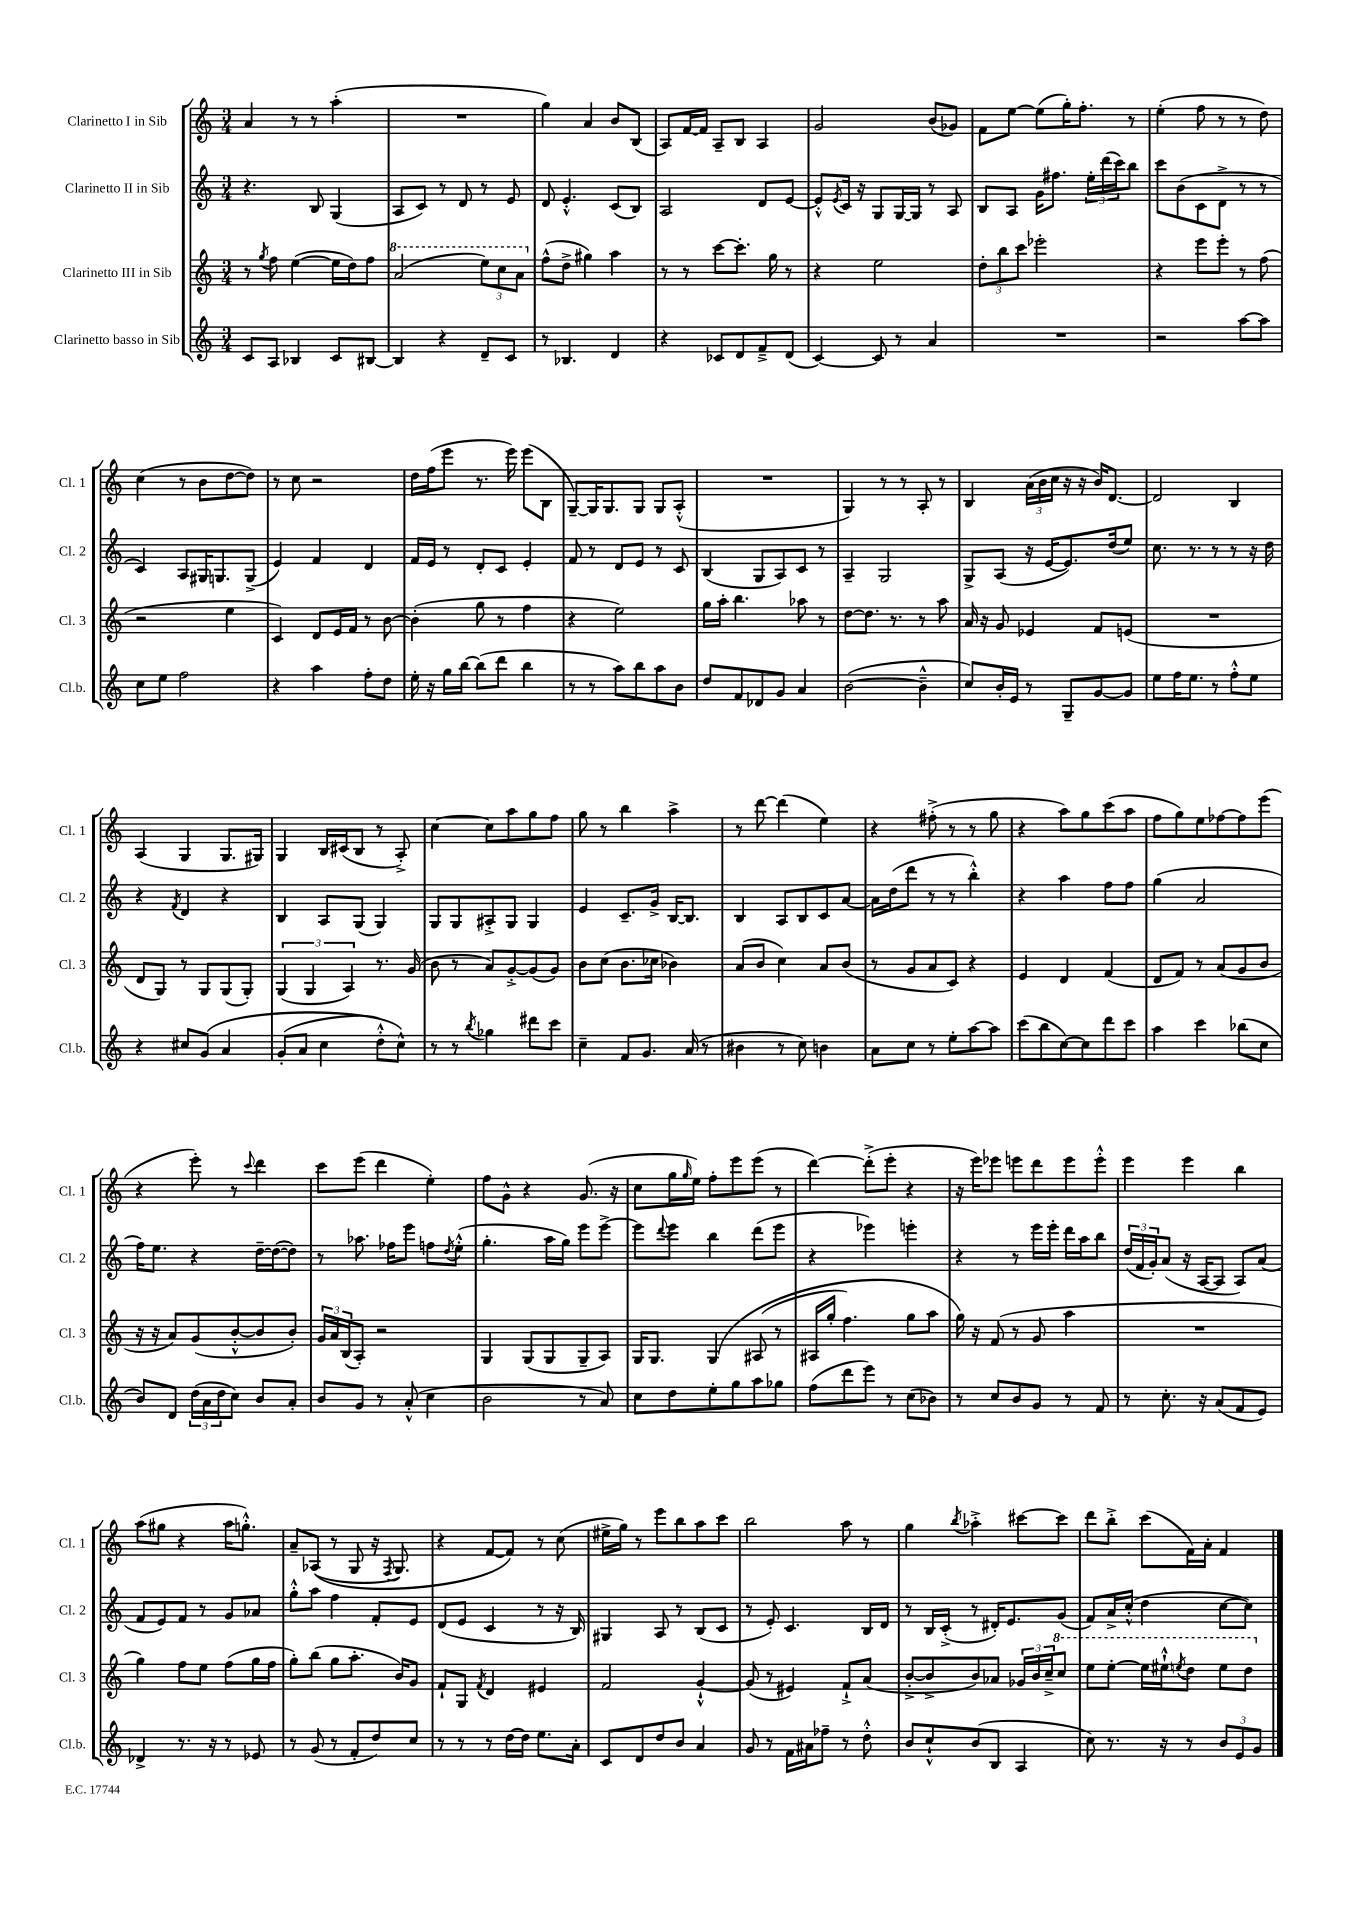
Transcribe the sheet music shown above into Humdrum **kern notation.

**kern	**kern	**kern	**kern
*staff4	*staff3	*staff2	*staff1
*clefG2	*clefG2	*clefG2	*clefG2
*k[]	*k[]	*k[]	*k[]
*M3/4	*M3/4	*M3/4	*M3/4
8c/L	8r	4.r	4a/
.	8qgg/	.	.
8A/J	8ff\	.	.
4B-/	([4ee\	.	8r
.	.	8B/	8r
8c/L	16ee\]LL	(4G/	(4aa'\
.	16dd\J)	.	.
[8B#/J	8ff\J	.	.
=	=	=	=
4B#/]	(2aa/	8A/L	2.r
.	.	8c/J)	.
4r	.	8r	.
.	.	8d/	.
8d~/L	12eee\L)	8r	.
.	12ccc\	.	.
8c/J	.	8e/	.
.	12aa\J	.	.
=	=	=	=
8r	(8ff^^\L	8d/	4gg\)
4.B-/	8dd^\J	4.e'^^/	.
.	4gg#\)	.	4a/
4d/	4aa\	(8c/L	8b/L
.	.	8B/J)	(8B/J
=	=	=	=
4r	8r	2A/	8A/L)
.	8r	.	[16f/L
.	.	.	16f/]JJ
8c-/L	[8ccc\L	.	8A~/L
8d/	8.ccc'\]J	.	8B/J
8f~^/	.	8d/L	4A/
.	16gg\	.	.
(8d/J	8r	[8e/J	.
=	=	=	=
[4c/)	4r	8e'^^/]L	2g/
.	.	8qe/	.
.	.	16c/Jk	.
.	.	16r	.
8c/]	2ee\	8G/L	.
8r	.	[16G/L	.
.	.	16G/]JJ	.
4a/	.	8r	(8b/L
.	.	8A/	8g-/J)
=	=	=	=
2.r	12dd'\L	8B/L	8f\L
.	12bb\	.	.
.	.	8A/J	[8ee\J
.	12ccc\J	.	.
.	2eee-'\	16g\LK	(8ee\]L
.	.	8.ff#\J	.
.	.	.	16gg'\K)
.	.	.	8.ff'\J
.	.	24ee'\LL	.
.	.	(24ddd\	.
.	.	24ccc\J)	.
.	.	8bb\J	8r
=	=	=	=
2r	4r	8ccc\L	(4ee'\
.	.	(8b\	.
.	8eee\L	8c\	8ff\
.	8eee'\J	8d^\J	8r
[8aa\L	8r	8r	8r
8aa\]J	(8ff\	8r	8dd\)
=	=	=	=
8cc\L	2r	4c/)	(4cc\
8ee\J	.	.	.
2ff\	.	8A/L	8r
.	.	16G#/K	8b\L
.	.	8.G/	.
.	4ee\	.	[8dd\
.	.	(8G^/J	8dd\]J)
=	=	=	=
4r	4c/)	4e/)	8r
.	.	.	8cc\
4aa\	8d/L	4f/	2r
.	16e/L	.	.
.	16f/JJ	.	.
8ff'\L	8r	4d/	.
8dd\J	[8b\	.	.
=	=	=	=
16ee'\	(4b'\]	16f/LL	16dd\LL
16r	.	16e/JJ	(16ff\J
16gg\LL	.	8r	8eee\J
[16bb\JJ	.	.	.
(8bb\]L	8gg\	8d'/L	8.r
8ddd\J	8r	8c/J	.
.	.	.	16eee\)
4bb\	4ff\	4e'/	(8eee\L
.	.	.	8B\J
=	=	=	=
8r	4r	8f/	[8G~/L)
8r	.	8r	16G/]K
.	.	.	8.G/
8aa\L)	2ee\)	8d/L	.
8bb\	.	8e/J	8G/J
8aa\	.	8r	8G/L
8b\J	.	8c/	(8A'^^/J
=	=	=	=
8dd/L	16gg\LL	(4B/	2.r
.	16aa'\JJ	.	.
8f/	4.bb\	.	.
8d-/	.	8G/L	.
8g/J	.	8A/)	.
4a/	8aa-\	8c/J	.
.	8r	8r	.
=	=	=	=
([2b\	[8dd\L	4A~/	4G/)
.	8.dd\]J	.	.
.	.	2G/	8r
.	8.r	.	.
.	.	.	8r
4b~^^\]	8r	.	8A'/
.	8aa\	.	8r
=	=	=	=
8cc/L)	16a/	8G^/L	4B/
.	16r	.	.
16b'/L	8g/	(8A/J	.
16e/JJ	.	.	.
8r	4e-/	16r	(24a\LL
.	.	.	24b\
.	.	[16e/LK	.
.	.	.	24cc\JJ
8G~/L	.	8.e/])	16r
.	.	.	16r
[8g/	8f/L	.	16b/LK)
.	.	(16dd/k	[8.d/J
8g/]J	(8e/J	8ee/J)	.
=	=	=	=
8ee\L	2.r	8.cc\	2d/]
16ff\K	.	.	.
8.ee\J	.	8.r	.
8r	.	8r	.
8ff'^^\L	.	8r	4B/
8ee\J	.	16r	.
.	.	16dd\	.
=	=	=	=
4r	8d/L	4r	(4A/
.	8G/J)	.	.
.	.	8qf/	.
8cc#/L	8r	4d/	4G/
&(8g/J	8G/L	.	.
4a/	(8G/	4r	8.G/L
.	8G'/J)	.	.
.	.	.	16G#/Jk)
=	=	=	=
(8g'/L	(6G/	4B/	4G/
8a/J	.	.	.
.	6G/	.	.
4cc\	.	8A/L	16B/LL
.	.	.	(16c#/J
.	6A/)	.	.
.	.	(8G/J	8B/J
8dd'^^\L)	8.r	4G/)	8r
8cc^^\J&)	.	.	8A'^/)
.	(16g/	.	.
=	=	=	=
8r	8b\	8G/L	[4cc\
8r	8r	8G/	.
8qbb/	.	.	.
4gg-\	8a/L)	8A#'^/	8cc\]L
.	[8g'^/	8G/J	8aa\
8ddd#\L	(8g/]	4G/	8gg\
8ccc\J	8g/J)	.	8ff\J
=	=	=	=
4cc~\	8b\L	4e/	8gg\
.	(8cc\J	.	8r
8f/L	8.b\L	8.c~/L	4bb\
8.g/J	.	.	.
.	16cc-\Jk	16g^/Jk	.
.	4b-\)	[16B/LK	4aa^\
(16a/	.	8.B/]J	.
8r	.	.	.
=	=	=	=
4b#\	(8a/L	4B/	8r
.	8b/J	.	[8ddd\
8r	4cc\)	8A/L	(4ddd\]
8cc\)	.	8B/	.
4b\	8a/L	8c/	4ee\)
.	(8b/J	[8a/J	.
=	=	=	=
8a\L	8r	16a\]LL	4r
.	.	(16dd\J	.
8cc\J	8g/L	8ddd\J	.
8r	8a/	8r	(8ff#'^\
8ee'\L	8c/J)	8r	8r
[8aa\	4r	4bb'^^\)	8r
8aa\]J	.	.	8gg\
=	=	=	=
(8ccc\L	4e/	4r	4r
8bb\	.	.	.
[8cc\)	4d/	4aa\	8aa\L)
8cc\]	.	.	8gg\
8ddd\	(4f/	8ff\L	(8ccc\
8ccc\J	.	8ff\J	8aa\J
=	=	=	=
4aa\	8d/L	(4gg\	8ff\L
.	8f/J)	.	8gg\)
4ccc\	8r	2a/	8ee\
.	(8a/L	.	[8ff-\
(8bb-\L	8g/	.	8ff-\]
8cc\J	8b/J	.	(8eee\J
=	=	=	=
8b/L)	16r	16ff\LK)	4r
.	16r	8.ee\J	.
8d/J	8a/L)	.	.
(24dd\LL	(8g/	4r	8eee'\)
24a\	.	.	.
24dd\J	.	.	.
8cc\J)	[8b'^^/	.	8r
.	.	.	8qqccc/
8b/L	8b/]	[16dd~\LL	4ddd\
.	.	(16dd\_J	.
8a'/J	8b'/J)	8dd\]J)	.
=	=	=	=
8b/L	24g/LL	8r	8ccc\L
.	24a/	.	.
.	(24B/J	.	.
8g/J	8A'/J)	8.aa-\	(8eee\J
8r	2r	.	4ddd\
.	.	16ff-\LK	.
(8a'^^/	.	8eee\J	.
4cc\	.	8ff\L	4ee'\)
.	.	8qdd/	.
.	.	(8ee'^^\J	.
=	=	=	=
2b\	4G/	4.gg'\	8ff\L
.	.	.	8g^^\J
.	(8G/L	.	4r
.	8G/	16aa\LL	.
.	.	16gg\JJ)	.
8r	8G~/	8eee\L	(8.g/
8a/)	8A/J)	[8eee^\J	.
.	.	.	16r
=	=	=	=
8cc\L	16G/LK	8eee\]L	8cc\L
.	8.G/J	.	.
.	.	8qqddd/	.
8dd\	.	8eee\J	16gg\L
.	.	.	16qqgg/
.	.	.	16ee\JJ)
8ee'\	&(4G/	4bb\	8ff'\L
8gg\	.	.	8eee\
8aa\	(8A#/	(8ddd\L	(8eee\J
8gg-\J	8r	8eee\J	8r
=	=	=	=
(8ff\L	16A#/LL	4r	[4ddd\)
.	16gg'/JJ	.	.
8ddd\	4.ff\)	.	.
8eee\J)	.	4eee-\)	(8ddd'^\]L
8r	.	.	8eee'\J
(8cc\L	8gg\L	4eee'\	4r
8b-\J)	8aa\J	.	.
=	=	=	=
8r	16gg\&)	4r	16r
.	16r	.	16eee\LK)
8cc/L	(8f/	.	8eee-\J
8b/	8r	8r	8eee\L
8g/J	8g/	16eee\LL	8ddd\
.	.	16eee'\JJ	.
8r	4aa\	16ddd\LL	8eee\
.	.	16aa\J	.
8f/	.	8bb\J	8eee'^^\J
=	=	=	=
8r	2.r	(24dd/LL	4eee\
.	.	24f/	.
.	.	24g'/J)	.
8.cc'\	.	(8a/J	.
.	.	16r	4eee\
16r	.	[16A/LK	.
(8a/L	.	8A/]J	.
8f/	.	8A/L)	4bb\
8e/J)	.	(8a/J	.
=	=	=	=
4d-^/	4gg\)	8f/L	(8aa\L
.	.	8e/)	8gg#\J
8.r	8ff\L	8f/J	4r
.	8ee\J	8r	.
16r	.	.	.
8r	(8ff\L	8g/L	16aa\LK
.	.	.	8.gg'^^\J)
8e-/	16gg\L	8a-/J	.
.	16ff\JJ	.	.
=	=	=	=
8r	8gg'\L)	8gg'^^\L	8a~/L
(8g/	(8bb\J	8aa\J	&((8A-/J
8r	8gg\L	4ff\	8r
8f'/L	8.aa'\J	.	8G/
8dd/)	.	8f'/L	16r
.	.	.	8qF/
.	16b/LK)	.	8.G/)
8cc/J	8g/J	8e/J	.
=	=	=	=
8r	8f`/L	(8d/L	4r
8r	8G/J	8e/J	.
.	8qf/	.	.
8r	4d/	4c/	[8f/L
[16dd\LL	.	.	8f/]J&)
16dd\]JJ	.	.	.
8.ee\L	4e#/	8r	8r
.	.	16r	(8cc\
16a'\Jk	.	16B/)	.
=	=	=	=
8c/L	2f/	4G#/	16ee#^\LL
.	.	.	16gg\JJ)
8d/	.	.	8r
8dd/	.	8A/	8eee\L
8b/J	.	8r	8bb\
4a/	[4g`^^/	(8B/L	8aa\
.	.	8c/J	8ccc\J
=	=	=	=
8g/	(8g/]	8r	2bb\
8r	8r	8e'/)	.
16f\LL	4e#/)	4.c/	.
16a#\J	.	.	.
8ff-~\J	.	.	.
8r	8f`^/L	.	8aa\
8dd'^^\	(8a/J	16B/LL	8r
.	.	16d/JJ	.
=	=	=	=
8b/L	[8b'^/L	8r	4gg\
8cc`^^/	8b^/]	16B/LL	.
.	.	(16c'^/JJ	.
.	.	.	8qbb/
(8b/	8b/)	8r	4aa-'^\
8B/J	8a-/J	16d#'/LK)	.
.	.	8.e/	.
4A/	24g-/LL	.	[8ccc#\L
.	24b/	.	.
.	24cc~^/J	.	.
.	8ccc/J	(8g/J	8ccc#\]J
=	=	=	=
8cc\)	8eee\L	8f/L)	8ddd\L
8.r	[8eee'\J	16a^/L	8bb'^\J
.	.	(16cc'^^/JJ	.
.	16eee\]LL	4dd\	(8ccc\L
16r	16eee#`^^\J	.	.
.	8qeee/	.	.
8r	8ddd\J	.	16f\L)
.	.	.	16a'\JJ
12b/L	8eee\L	[8cc\L	4f/
12e/	.	.	.
.	8ddd\J	8cc\]J)	.
12g/J	.	.	.
==	==	==	==
*-	*-	*-	*-
